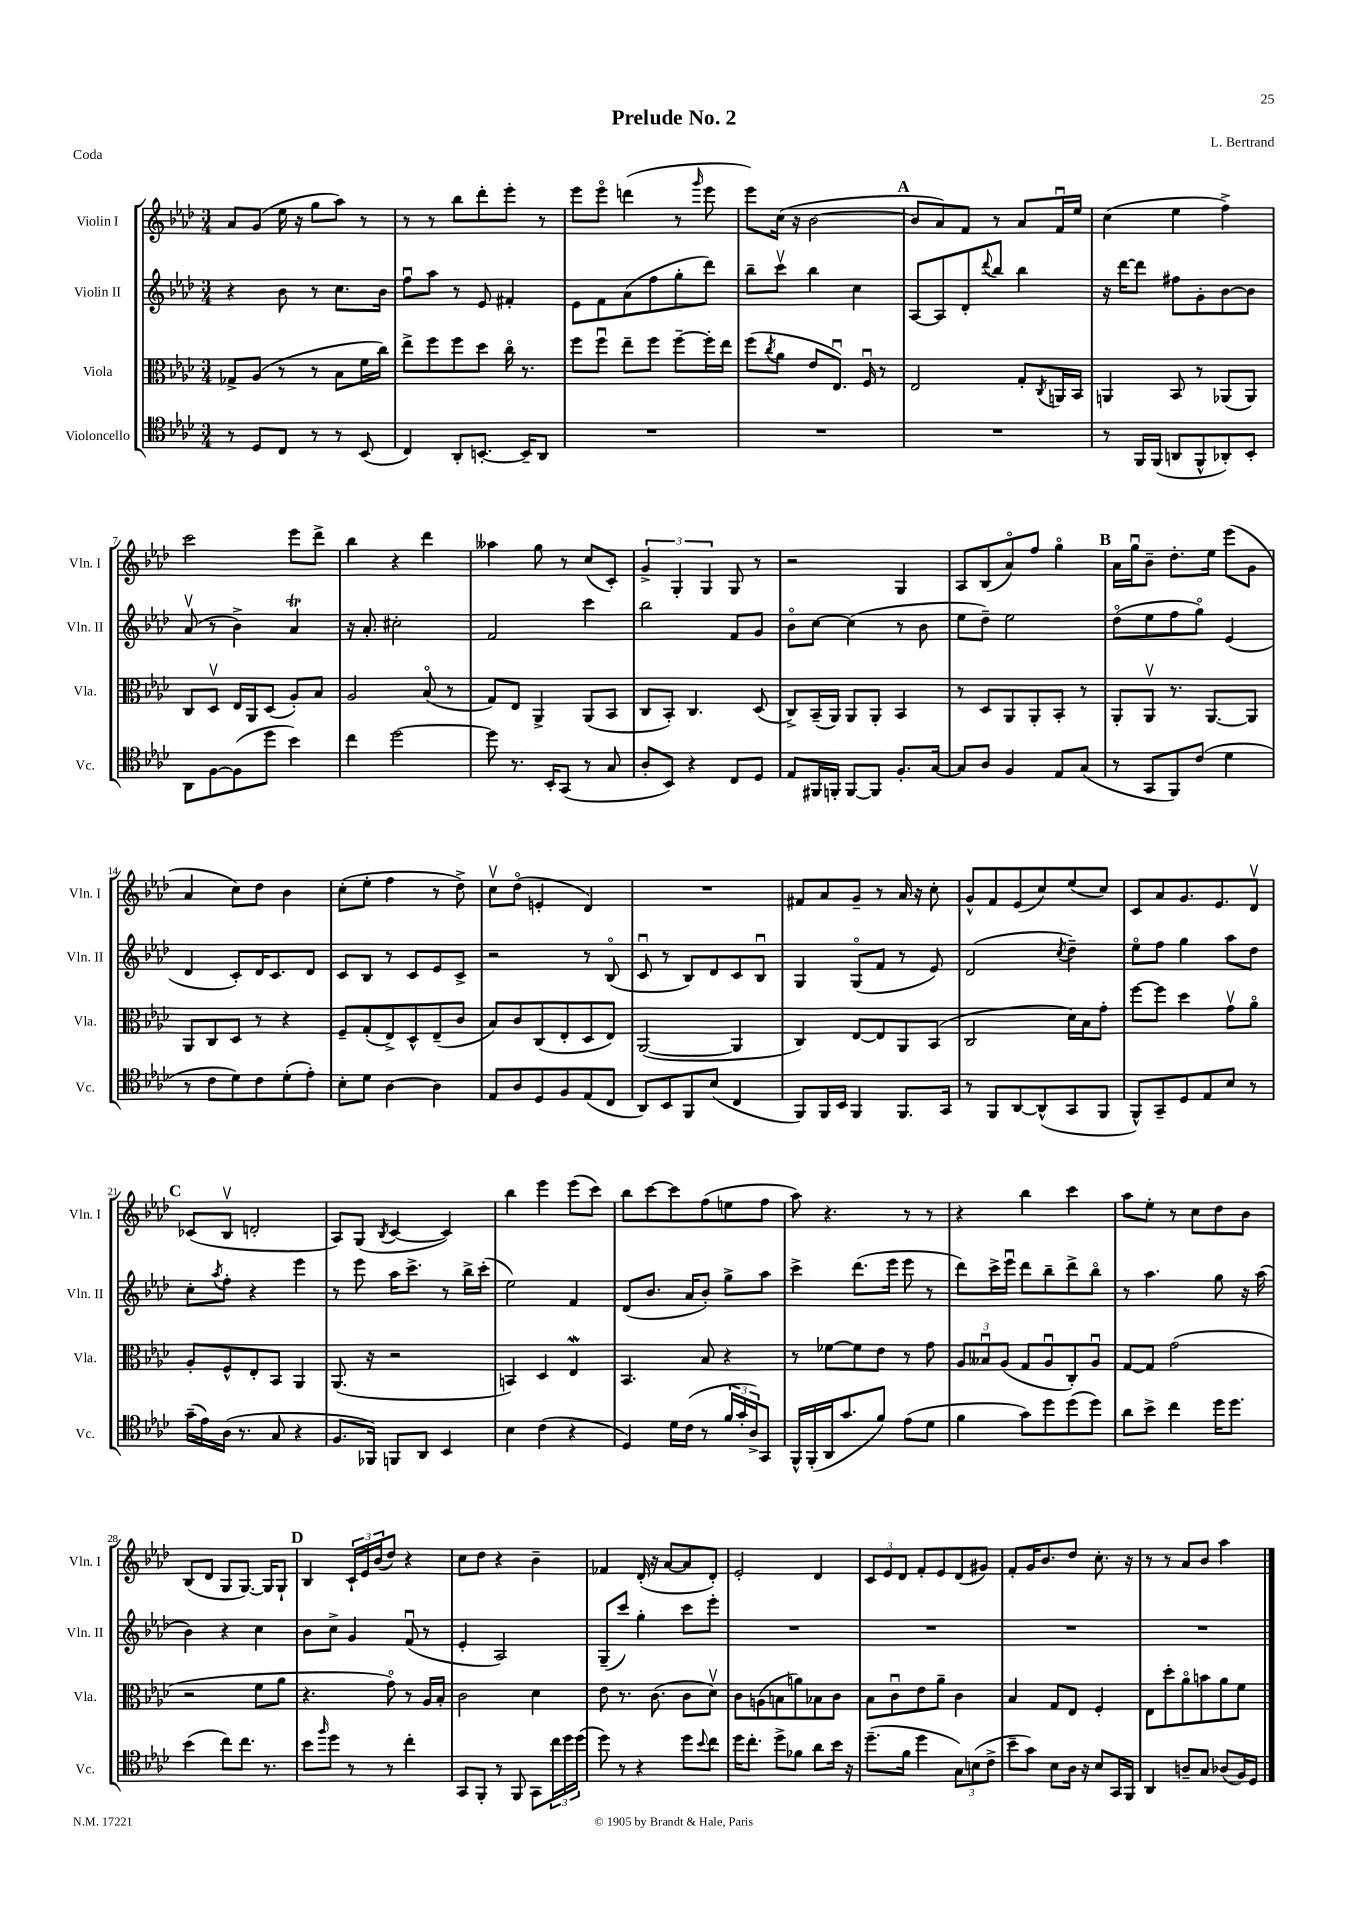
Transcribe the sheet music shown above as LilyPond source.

\header { title = "Prelude No. 2" composer = "L. Bertrand" piece = "Coda" }
<<
\new StaffGroup <<
\new Staff = "s0" \with { instrumentName = "Violin I" shortInstrumentName = "Vln. I" } {
    \clef treble \key aes \major \numericTimeSignature \time 3/4
    aes'8 g'8( ees''16 r16 g''8 aes''8) r8 |
    r8 r8 bes''8 des'''8-. ees'''8-. r8 |
    ees'''8 ees'''8\flageolet d'''4( r8 \grace { g'''16 } ees'''8 |
    ees'''8) c''16( r16 bes'2~ |
    \mark \markup { \bold "A" } bes'8 aes'8) f'8 r8 aes'8 f'16\downbow ees''16 |
    c''4( ees''4 f''4->) |
    c'''2 ees'''8 des'''8-> |
    bes''4 r4 des'''4 |
    aeses''4 g''8 r8 c''8( c'8-.) |
    \tuplet 3/2 { g'4-> g4-. g4 } g8 r8 |
    r2 g4 |
    aes8 bes8( aes'8\flageolet) f''8 g''4\flageolet |
    \mark \markup { \bold "B" } aes'16 g''16\downbow bes'8-- des''8.-. ees''16 ees'''8( g'8 |
    aes'4 c''8) des''8 bes'4 |
    c''8-.( ees''8-. f''4 r8 des''8->) |
    c''8\upbow des''8\flageolet( e'4-. des'4) |
    R2. |
    fis'8 aes'8 g'8-- r8 aes'16 r16 c''8-. |
    g'8-^ f'8 ees'8( c''8) ees''8( c''8) |
    c'8 aes'8 g'8. ees'8. des'8\upbow |
    \mark \markup { \bold "C" } ces'8( bes8\upbow d'2-. |
    aes8) g8( \acciaccatura { bes8 } c'4~ c'4) |
    bes''4 ees'''4 ees'''8( c'''8) |
    bes''8 c'''8~ c'''8 f''8( e''8 f''8 |
    aes''8) r4. r8 r8 |
    r4 bes''4 c'''4 |
    aes''8 ees''8-. r8 c''8 des''8 bes'8 |
    bes8( des'8 g8 g8.~) g16 g8-! |
    \mark \markup { \bold "D" } bes4 \tuplet 3/2 { c'16-! ees'16 bes'16( } des''8) r4 |
    c''8 des''8 r4 bes'4-- |
    fes'4 des'16-.( r16 aes'8~ aes'8 des'8-.) |
    ees'2-. des'4 |
    \tuplet 3/2 { c'8 ees'8 des'8 } f'8-. ees'8 des'8( gis'8) |
    f'8-. g'16 bes'8. des''8 c''8.-. r16 |
    r8 r8 aes'8 bes'8 aes''4 \bar "|." |
}
\new Staff = "s1" \with { instrumentName = "Violin II" shortInstrumentName = "Vln. II" } {
    \clef treble \key aes \major \numericTimeSignature \time 3/4
    r4 bes'8 r8 c''8. bes'16 |
    f''8\downbow aes''8 r8 ees'8 fis'4-. |
    ees'8 f'8 aes'8( f''8 g''8-. des'''8) |
    bes''8-- c'''8\upbow bes''4 c''4 |
    \mark \markup { \bold "A" } aes8~ aes8 des'8-. \appoggiatura { des'''8 } bes''8 bes''4 |
    r16 des'''16~ des'''8 fis''8 g'8-. bes'8~ bes'8 |
    aes'8\upbow( r8 bes'4->) aes'4\trill |
    r16 aes'8.-. cis''2-. |
    f'2 c'''4 |
    bes''2 f'8 g'8 |
    bes'8\flageolet c''8~ c''4( r8 bes'8 |
    ees''8 des''8--) ees''2 |
    \mark \markup { \bold "B" } des''8\flageolet( ees''8 f''8 g''8\flageolet) ees'4( |
    des'4 c'8-.) des'16 c'8. des'8 |
    c'8 bes8 r8 c'8 ees'8 c'8-> |
    r2 r8 bes8\flageolet( |
    c'8\downbow r8 bes8) des'8 c'8 bes8\downbow |
    g4 g8\flageolet( f'8 r8 ees'8) |
    des'2( \acciaccatura { c''8 } des''4--) |
    ees''8\flageolet f''8 g''4 aes''8 des''8 |
    \mark \markup { \bold "C" } c''8-. \acciaccatura { aes''8 } f''8-. r4 ees'''4 |
    r8 ees'''8 aes''16 c'''8.-> r8 bes''16-> c'''16-.( |
    ees''2) f'4 |
    des'8( bes'8. aes'16 bes'8-.) g''8-> aes''8 |
    c'''4-> des'''8.( ees'''16 ees'''8 r8 |
    des'''8) c'''16-> ees'''16\downbow des'''8 bes''8-- des'''8-> bes''8\flageolet |
    r8 aes''4. g''8 r16 aes''16( |
    bes'4) r4 c''4 |
    \mark \markup { \bold "D" } bes'8 c''8-> g'4 f'8\downbow( r8 |
    ees'4-. aes2) |
    g8--( c'''8) g''4-. c'''8 ees'''8-. |
    R2. |
    R2. |
    R2. |
    R2. \bar "|." |
}
\new Staff = "s2" \with { instrumentName = "Viola" shortInstrumentName = "Vla." } {
    \clef alto \key aes \major \numericTimeSignature \time 3/4
    ges8-> aes8( r8 r8 bes8 f'16 c''16) |
    ees''8-> f''8 f''8 des''8 c''16\flageolet r8. |
    f''8 f''8\downbow ees''8-- f''8 f''8~-- f''16-. ees''16 |
    f''8( \acciaccatura { c''8 } aes'8 ees'8 ees8.\downbow) f16\downbow r8 |
    \mark \markup { \bold "A" } ees2 g8-. \acciaccatura { c8 } a,16 bes,16 |
    a,4 bes,8 r8 aes,8( aes,8) |
    c8 des8\upbow ees16 aes,16 des8( aes8-.) bes8 |
    aes2 bes8\flageolet( r8 |
    g8) ees8 aes,4-> aes,8( bes,8 |
    c8 bes,8-.) c4. des8( |
    c8->) bes,16--( aes,16) aes,8 aes,8-. bes,4 |
    r8 des8 aes,8 aes,8-. bes,8-. r8 |
    \mark \markup { \bold "B" } aes,8-. aes,8\upbow r8. aes,8.~ aes,8 |
    aes,8 c8 des8 r8 r4 |
    f8-- g8-.( ees8->) des8-^ ees8--( c'8 |
    bes8) c'8 c8( ees8-. des8 ees8) |
    aes,2~( aes,4 |
    c4) ees8~ ees8 aes,8 bes,8( |
    c2 des'16) bes16 g'8-. |
    f''8~ f''8 des''4 g'8\upbow aes'8\flageolet |
    \mark \markup { \bold "C" } aes8-. f8-^ ees8-. bes,8 aes,4 |
    aes,8.( r16 r2 |
    b,4) des4 ees4\mordent |
    bes,4. bes8 r4 |
    r8 fes'8~ fes'8 ees'8 r8 g'8 |
    \tuplet 3/2 { aes8 beses8\downbow aes8( } g8 aes8\downbow c8-.) aes8\downbow |
    g8~ g8 g'2( |
    r2 f'8 aes'8 |
    \mark \markup { \bold "D" } r4. g'8\flageolet) r8 aes16 bes16-. |
    c'2 des'4 |
    ees'8 r8. c'8.( c'8 des'8\upbow) |
    c'8 a8( b8 a'8) bes8 c'8 |
    bes8 c'8\downbow ees'8 aes'8-- c'4 |
    bes4 g8 ees8 f4-. |
    ees8 des''8-. aes'8\flageolet b'8 aes'8 f'8 \bar "|." |
}
\new Staff = "s3" \with { instrumentName = "Violoncello" shortInstrumentName = "Vc." } {
    \clef tenor \key aes \major \numericTimeSignature \time 3/4
    r8 des8 c8 r8 r8 bes,8( |
    c4) aes,8-. b,8.~-. b,16-- aes,8 |
    R2. |
    R2. |
    \mark \markup { \bold "A" } R2. |
    r8 f,16 f,16( a,8 f,8-^ aes,8-.) bes,8-. |
    aes,8 f8~ f8( des''8 bes'4) |
    c''4 des''2~ |
    des''8 r8. bes,16-. g,8( r8 g8 |
    aes8-. bes,8) r4 c8 des8 |
    ees8 fis,16 f,16-. f,8~ f,8 f8.-. g16~ |
    g8 aes8 f4 ees8 g8( |
    \mark \markup { \bold "B" } r8 g,8 f,8) c'8( des'4 |
    r8 c'8 des'8) c'8 des'8-.( ees'8-.) |
    bes8-. des'8 aes4~ aes4 |
    ees8 aes8 des8 f8 ees8( c8 |
    aes,8) bes,8 f,8 bes8( c4 |
    f,8) f,16 bes,16 f,4 f,8. g,16 |
    r8 f,8 aes,8~ aes,8-^( g,8 f,8 |
    f,8-^) g,8-- des8 ees8 bes8 r8 |
    \mark \markup { \bold "C" } g'16--( ees'16) aes16( r8. g8 r4 |
    f8. fes,16) f,8 aes,8 bes,4 |
    bes4 c'4( r4 |
    des4) des'16 c'16( r8 \tuplet 3/2 { f'16 g'16-. aes16->) } g,8 |
    f,16-^ f,16-.( aes,16 g'8. f'8) ees'8( des'8 |
    f'4 g'8) des''8 des''8( des''8) |
    aes'8 bes'8-> c''4 des''16 des''8. |
    bes'4( c''8) c''8. r8. |
    \mark \markup { \bold "D" } bes'8 \grace { f''16 } des''8 r8 r8 c''4-. |
    g,8 f,8-. r8 f,8 g,8 \tuplet 3/2 { c''16 des''16 des''16( } |
    des''8) r8 r4 des''8 \appoggiatura { bes'8 } c''8 |
    des''16 c''8.-. des''8-> fes'8 aes'8 bes'16 r16 |
    des''8.--( f'16 des''4 \tuplet 3/2 { g8) b8( c'8-> } |
    bes'8-- g'8) bes8 aes16 r16 bes8 g,16 f,16 |
    aes,4 a8-- g8 aes8( f16) des16 \bar "|." |
}
>>
>>
